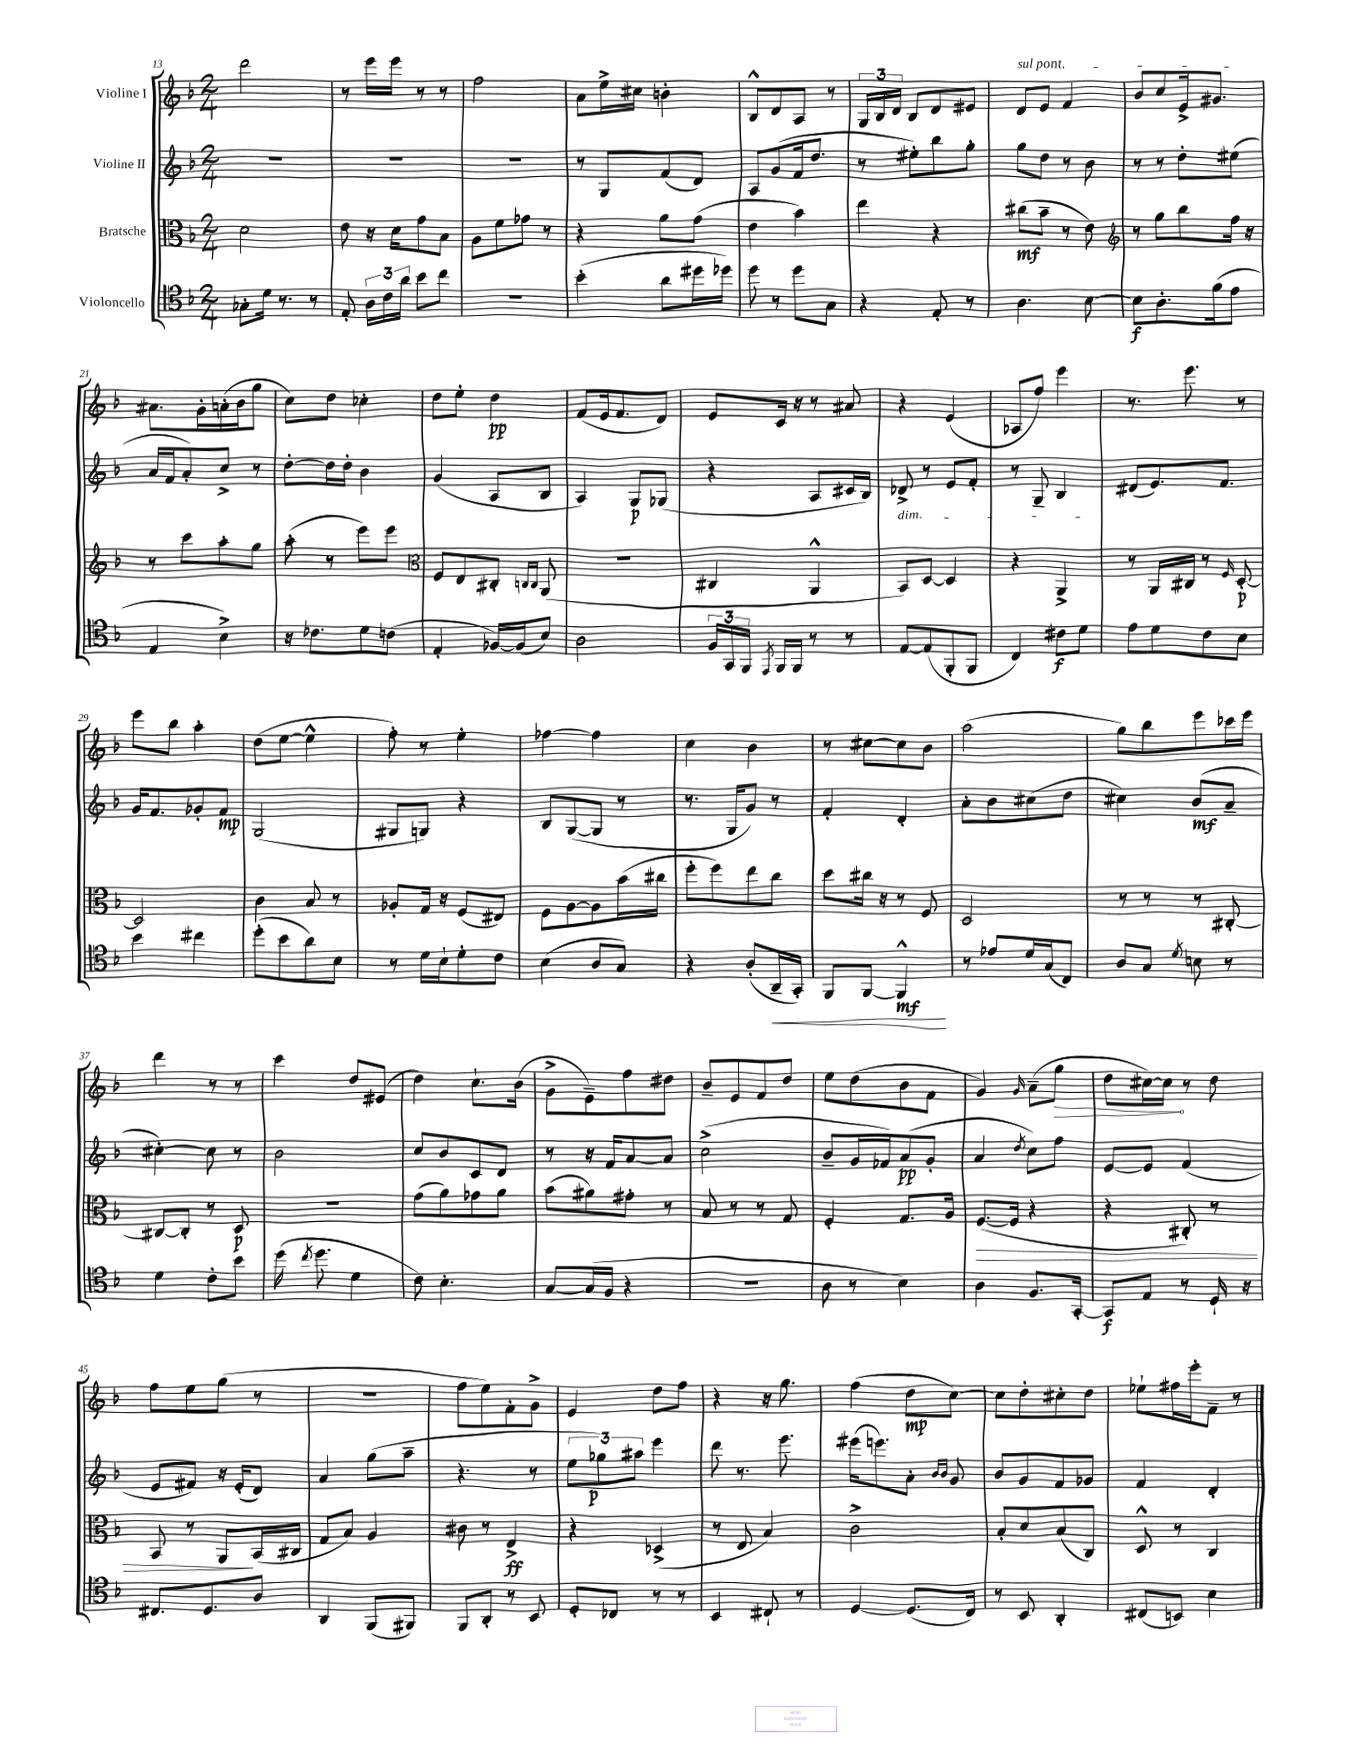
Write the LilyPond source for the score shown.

<<
\new StaffGroup <<
\new Staff = "s0" \with { instrumentName = "Violine I" } {
    \clef treble \key f \major \numericTimeSignature \time 2/4
    \autoBeamOff d'''2 |
    r8 e'''16[ e'''16] r8 r8 |
    f''2 |
    a'8[ e''16-> cis''16] b'4-. |
    bes8[-^ d'8 a8] r8 |
    \tuplet 3/2 { g16[ bes16 d'16] } bes8[ d'8 eis'8] |
    \once \override TextSpanner.bound-details.left.text = \markup { \italic "sul pont." } d'8[\startTextSpan e'8] f'4 |
    bes'8[ c''8 e'16-> gis'8.]\stopTextSpan |
    ais'8.[ g'16-. a'16-.( bes'16 g''8] |
    c''8[) d''8] ces''4-. |
    d''8[ e''8]-. d''4\pp |
    f'8[( e'16 f'8. d'8]) |
    e'8[ c'16] r16 r8 ais'8 |
    r4 e'4( |
    aes8[ f''8]) e'''4 |
    r8. e'''8. r8 |
    e'''8[ bes''8] a''4-. |
    d''8[( e''8]~ e''4-^ |
    f''8-.) r8 e''4-. |
    fes''4~ fes''4 |
    c''4 bes'4 |
    r8 cis''8[~ cis''8 bes'8] |
    a''2( |
    g''8[) bes''8 e'''8 ces'''16 e'''16] |
    d'''4 r8 r8 |
    c'''4 d''8[ eis'8]( |
    d''4) c''8.[-! bes'16]( |
    g'8[-> e'8--) f''8 dis''8] |
    bes'8[-- e'8 f'8 d''8] |
    e''8[ d''8( bes'8 f'8] |
    g'4) \grace { g'16 } a'8[--( \once \override Hairpin.circled-tip = ##t g''8]\> |
    d''8[ cis''16~) cis''16]\! r8 d''8 |
    f''8[ e''8 g''8]( r8 |
    r2 |
    f''8[ e''8) f'8-. g'8]-> |
    e'4 d''8[ f''8] |
    r4 r16 g''8. |
    f''4( d''8[\mp c''8]~) |
    c''8[ d''8-. cis''8-. d''8] |
    ees''8[-! fis''16 e'''16-. f'8]-- r8 \bar "|." |
}
\new Staff = "s1" \with { instrumentName = "Violine II" } {
    \clef treble \key f \major \numericTimeSignature \time 2/4
    \autoBeamOff R2 |
    R2 |
    R2 |
    r8 g8[ f'8( d'8]) |
    a8[ g'8( f'16 d''8.] |
    r8 eis''8[-.) bes''8 g''8]-. |
    g''8[ d''8] r8 bes'8 |
    r8 r8 d''8[-. eis''8]( |
    a'16[ f'16 a'8-.) c''8]-> r8 |
    d''8[~-. d''16 d''16]-. bes'4 |
    g'4( a8[ bes8] |
    a4) g8[\p ges8]( |
    r4 a8[ cis'16 bes16]) |
    des'8->\dim r8 e'8[ f'8]-. |
    r8 g8-- bes4\! |
    dis'8[( e'8.) f'8.] |
    g'16[ f'8. ges'8-. f'8]\mp |
    g2( |
    gis8[ g8]) r4 |
    bes8[ g8~( g8] r8 |
    r8. g16[ g'8]) r8 |
    f'4-. d'4-. |
    a'8[-. bes'8 cis''8( d''8] |
    cis''4) bes'8[\mf( a'8]-- |
    cis''4~-.) cis''8 r8 |
    bes'2 |
    c''8[ bes'8 c'8 d'8] |
    r8 r16 f'16[ a'8~ a'8] |
    c''2->( |
    bes'8[-- g'16 fes'16) a'8\pp( g'8]-. |
    a'4 \acciaccatura { d''8 } c''8[) f''8] |
    e'8[~ e'8] f'4( |
    e'8[ fis'8]) r16 e'16[-.( d'8]) |
    a'4 g''8[( a''8]-- |
    r4. r8 |
    \tuplet 3/2 { e''8[ ges''8\p) ais''8] } e'''4 |
    d'''8 r8. e'''8. |
    eis'''16[( e'''8.) a'8]-. \grace { bes'16[ bes'16] } g'8 |
    bes'8[ g'8 f'8 ges'8] |
    f'4 d'4-. \bar "|." |
}
\new Staff = "s2" \with { instrumentName = "Bratsche" } {
    \clef alto \key f \major \numericTimeSignature \time 2/4
    \autoBeamOff d'2 |
    e'8 r16 d'16[ g'8 bes8] |
    a8[ f'8 ges'8] r8 |
    r4 a'8[ g'8]( |
    e'4 bes'4) |
    e''4 r4 |
    cis''8[\mf( bes'8]-- r8 e'8) |
    \clef treble r8 g''8[ bes''8 f''16] r16 |
    r8 c'''8[ a''8-. g''8] |
    a''8-.( r8 e'''8[) e'''8] |
    \clef alto f8[ e8 cis8]-. \grace { c16[ c16] } a,8( |
    r2 |
    cis4 a,4-^ |
    bes,8[) d8]~ d4 |
    r4 a,4-> |
    r8 a,16[ cis16] r8 \grace { f16 } d8~-.\p |
    d2 |
    c'4 bes8 r8 |
    aes8[-. g16] r16 f8[( eis8]) |
    f8[ a8~ a8 bes'16( cis''16] |
    f''8[-. f''8) e''8 c''8] |
    d''8[ cis''16] r16 r8 f8 |
    d2 |
    r8 r8 r8 cis8~-. |
    cis8[~ cis8]-. r8 d8\p |
    r2 |
    g'8[( a'8) ges'8 a'8] |
    bes'8[( ais'8) gis'8]-. r8 |
    bes8 r8 r8 g8 |
    f4-. g8.[ a16] |
    f8.[~\>( f16] r4 |
    r4 cis8-.) r8 |
    bes,8 r8 a,8[\! bes,16( cis16] |
    g8[ bes8]) a4 |
    cis'8 r8 e4->\ff |
    r4 des4->( |
    r8 e8 bes4) |
    c'2-> |
    bes8[-. d'8 bes8( c8]) |
    d8-^ r8 c4 \bar "|." |
}
\new Staff = "s3" \with { instrumentName = "Violoncello" } {
    \clef tenor \key f \major \numericTimeSignature \time 2/4
    \autoBeamOff ges8[-. d'16] r8. r8 |
    e8-. \tuplet 3/2 { a16[ c'16 a'16] } bes'8[ c''8] |
    R2 |
    bes'4-.( a'8[ dis''16 des''16]) |
    d''8 r8 d''8[ g8] |
    r4 e8-. r8 |
    a4. bes8~ |
    bes8[\f a8.-. f'16( e'8] |
    e4 bes4->) |
    r16 ces'8.[ d'8 c'8]( |
    e4-. fes16[~) fes16( bes8]) |
    a2 |
    \tuplet 3/2 { f16[ g,16 f,16] } \acciaccatura { e,8 } f,16[ f,16] r8 r8 |
    e8[~ e8( f,8-. f,8] |
    c4) cis'8[\f d'8] |
    e'8[ d'8 c'8 bes8] |
    bes'4 cis''4 |
    d''8[-.( bes'8 a'8) bes8] |
    r8 d'16[ bes16-! d'8-. c'8] |
    bes4( a8[ g8]) |
    r4 a8[-.( a,16--\< g,16]-.) |
    f,8[ f,8]~ f,4-^\mf\! |
    r8 ees'8[ d'16 g16( c8]) |
    a8[ g8] \acciaccatura { d'8 } b8 r8 |
    d'4 c'8[-. bes'8] |
    d''16( \acciaccatura { c''8 } d''8. d'4 |
    c'8) bes4.-. |
    g8[~ g16( f16] r4 |
    r2 |
    a8 r8 bes4) |
    a4 f8.[ g,16]~-. |
    g,8[\f e8] r8 d16-! r16 |
    cis8.[ d8. a8] |
    a,4 f,8[( fis,8]) |
    f,8[ a,8]-. r8 bes,8 |
    d8[-. ces8] r8 r8 |
    bes,4 cis8-! r8 |
    d4~ d8.[( c16]) |
    r8 bes,8 a,4-. |
    cis8[( b,8]) bes4 \bar "|." |
}
>>
>>
\layout { \context { \Score currentBarNumber = #13 } }
